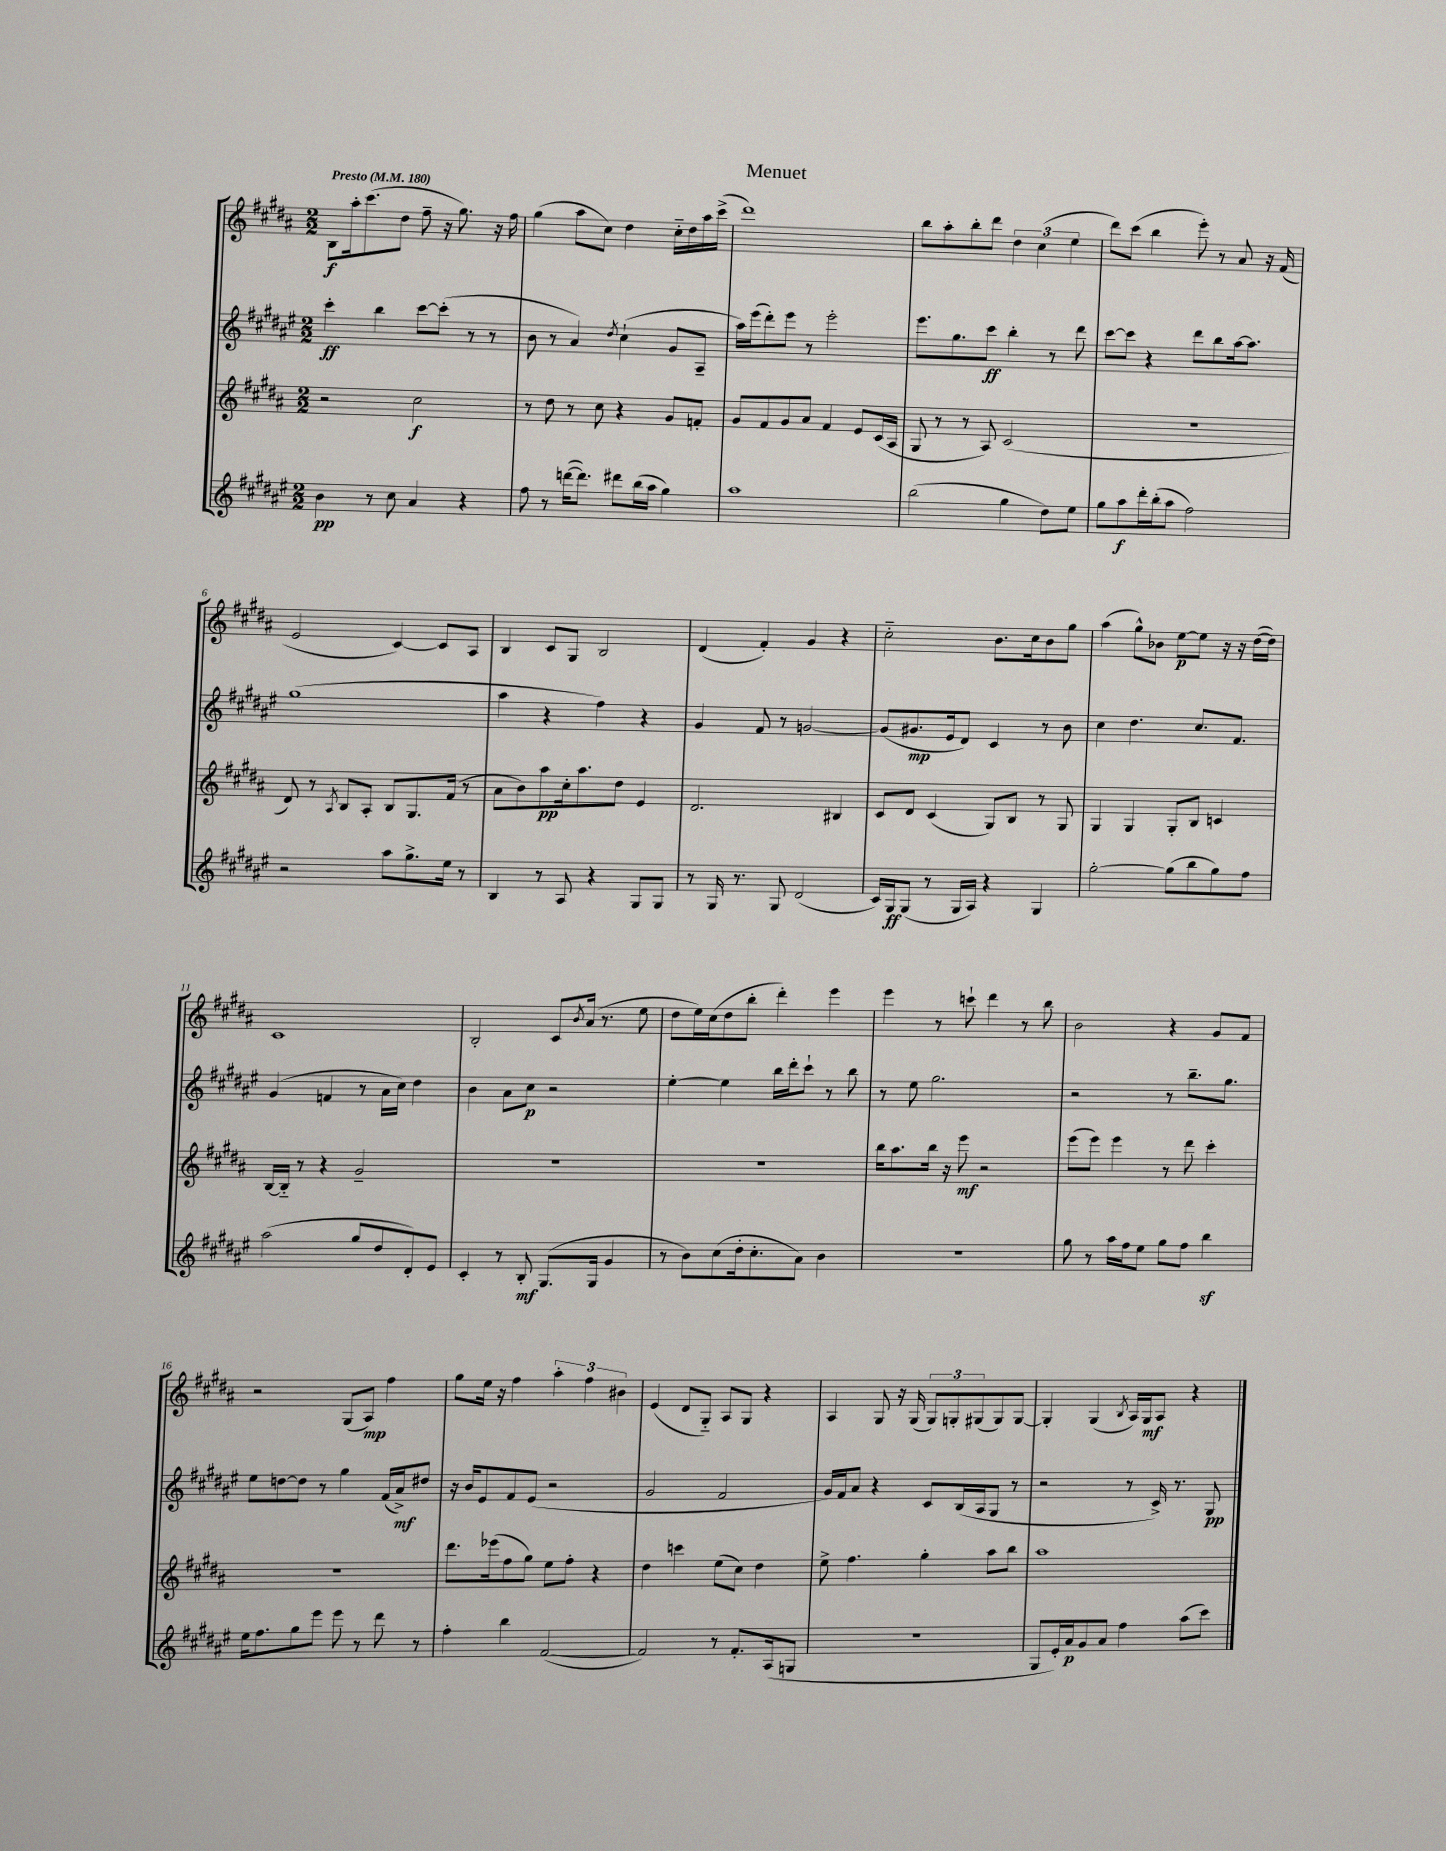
\header { title = "Menuet" }
<<
\new StaffGroup <<
\new Staff = "s0" {
    \clef treble \key b \major \numericTimeSignature \time 2/2 \tempo "Presto" 4 = 180
    b8\f ais''16-. cis'''8.( dis''8 fis''8-- r16 gis''8.) r16 fis''16 |
    gis''4( ais''8 cis''8) dis''4 cis''16-_ dis''16 ais''16 cis'''16->( |
    dis'''1) |
    b''8 ais''8-. b''8-. dis'''8 \tuplet 3/2 { dis''4 cis''4( e''4 } |
    dis'''8) cis'''8( b''4 e'''8-.) r8 ais'8 r16 fis'16( |
    e'2 cis'4~) cis'8 ais8 |
    b4 cis'8 gis8 b2 |
    dis'4( fis'4-.) gis'4 r4 |
    cis''2-_ b'8. cis''16 b'8 gis''8 |
    ais''4( gis''8-^) bes'8 e''8~\p e''8 r16 r16 dis''16~( dis''16) |
    cis'1 |
    b2-. cis'8 \acciaccatura { b'8 } ais'16( r8. e''8 |
    dis''8 e''16) cis''16( dis''8 b''8-. dis'''4-.) e'''4 |
    e'''4 r8 c'''8-! dis'''4 r8 b''8 |
    b'2 r4 gis'8 fis'8 |
    r2 gis8( ais8\mp) fis''4 |
    gis''8 e''16 r16 fis''4 \tuplet 3/2 { ais''4-. fis''4 bis'4 } |
    e'4( dis'8 gis8-_) ais8 gis8 r4 |
    ais4 gis8 r16 gis16( \tuplet 3/2 { gis8) g8-. gis8( } gis8) gis8~ |
    gis4-. gis4( \acciaccatura { b8 } ais16) gis16\mf ais8 r4 \bar "|." |
}
\new Staff = "s1" {
    \clef treble \key fis \major \numericTimeSignature \time 2/2
    cis'''4-.\ff b''4 cis'''8~ cis'''8-.( r8 r8 |
    b'8 r8 ais'4) \acciaccatura { dis''8 } cis''4-!( gis'8 ais8-- |
    ais''16) eis'''16( dis'''8-.) eis'''8 r8 eis'''2-. |
    eis'''8. gis''8. cis'''8\ff b''4-. r8 dis'''8 |
    cis'''8~ cis'''8 r4 dis'''8 b''8 ais''16~ ais''8. |
    gis''1( |
    ais''4 r4 fis''4) r4 |
    gis'4 fis'8 r8 g'2~ |
    g'8( gis'8.\mp eis'16 dis'8) cis'4 r8 b'8 |
    cis''4 dis''4. cis''8. fis'8. |
    gis'4( f'4 r8 ais'16 cis''16) dis''4 |
    b'4 ais'8 cis''8\p r2 |
    eis''4~-. eis''4 b''16 dis'''16-. cis'''8-! r8 b''8 |
    r8 eis''8 gis''2. |
    r2 r8 b''8.-- gis''8. |
    eis''8 d''8~ d''8 r8 gis''4 fis'16( ais'16->\mf) dis''8 |
    r16 b'16 eis'8 fis'8 eis'8( r2 |
    gis'2 fis'2 |
    gis'16) fis'16 ais'8 r4 cis'8 b16( ais16 gis8 r8 |
    r2 r8 cis'16->) r8. gis8\pp \bar "|." |
}
\new Staff = "s2" {
    \clef treble \key b \major \numericTimeSignature \time 2/2
    r2 cis''2\f |
    r8 dis''8 r8 cis''8 r4 gis'8 f'8-. |
    gis'8 fis'8 gis'8 ais'8 fis'4 e'8 cis'16( ais16 |
    gis8 r8 r8 ais8) cis'2( |
    r1 |
    dis'8) r8 \acciaccatura { ais8 } b8 ais8-. b8 gis8. fis'16( r8 |
    ais'8 b'8) ais''8\pp cis''16-. ais''8. dis''8 e'4 |
    dis'2. bis4 |
    cis'8 dis'8 cis'4( gis8) b8 r8 gis8 |
    gis4 gis4 gis8-. b8 c'4 |
    b16~ b16-_ r8 r4 gis'2-- |
    R1 |
    R1 |
    b''16 ais''8. b''16 r16 e'''8\mf r2 |
    e'''8( e'''8) e'''4 r8 dis'''8 cis'''4-. |
    R1 |
    dis'''8. ees'''16( fis''8 gis''8) e''8 fis''8-. r4 |
    dis''4 c'''4 e''8( cis''8) dis''4 |
    e''8-> fis''4. gis''4-. ais''8 b''8 |
    ais''1 \bar "|." |
}
\new Staff = "s3" {
    \clef treble \key fis \major \numericTimeSignature \time 2/2
    b'4\pp r8 cis''8 ais'4 r4 |
    fis''8 r8 d'''16~( d'''8.) dis'''8 b''16( ais''16 gis''4) |
    ais''1 |
    b''2( gis''4 dis''8) eis''8 |
    gis''8 ais''8\f dis'''16-. b''16-.( ais''8 fis''2) |
    r2 ais''8 gis''8.-> eis''16 r8 |
    b4 r8 ais8 r4 gis8 gis8 |
    r8 gis16 r8. gis8 dis'2( |
    cis'16) gis16\ff gis8( r8 gis16 ais16) r4 gis4 |
    gis''2~-. gis''8( b''8 gis''8) fis''8 |
    ais''2( gis''8 dis''8 dis'8-.) eis'8 |
    cis'4-. r8 b8-.\mf gis8.( gis16 gis'4 |
    r8 b'8) cis''8( dis''16-. cis''8.-. ais'8) b'4 |
    r1 |
    gis''8 r8 ais''16 fis''16 eis''8 gis''8 fis''8 b''4\sf |
    eis''16 fis''8. gis''8 eis'''8 eis'''8 r8 dis'''8 r8 |
    fis''4-. b''4 fis'2~( |
    fis'2) r8 fis'8.-. ais16( g8 |
    R1 |
    gis8 eis'16-.) ais'16\p gis'8 ais'8 fis''4 ais''8( cis'''8) \bar "|." |
}
>>
>>
